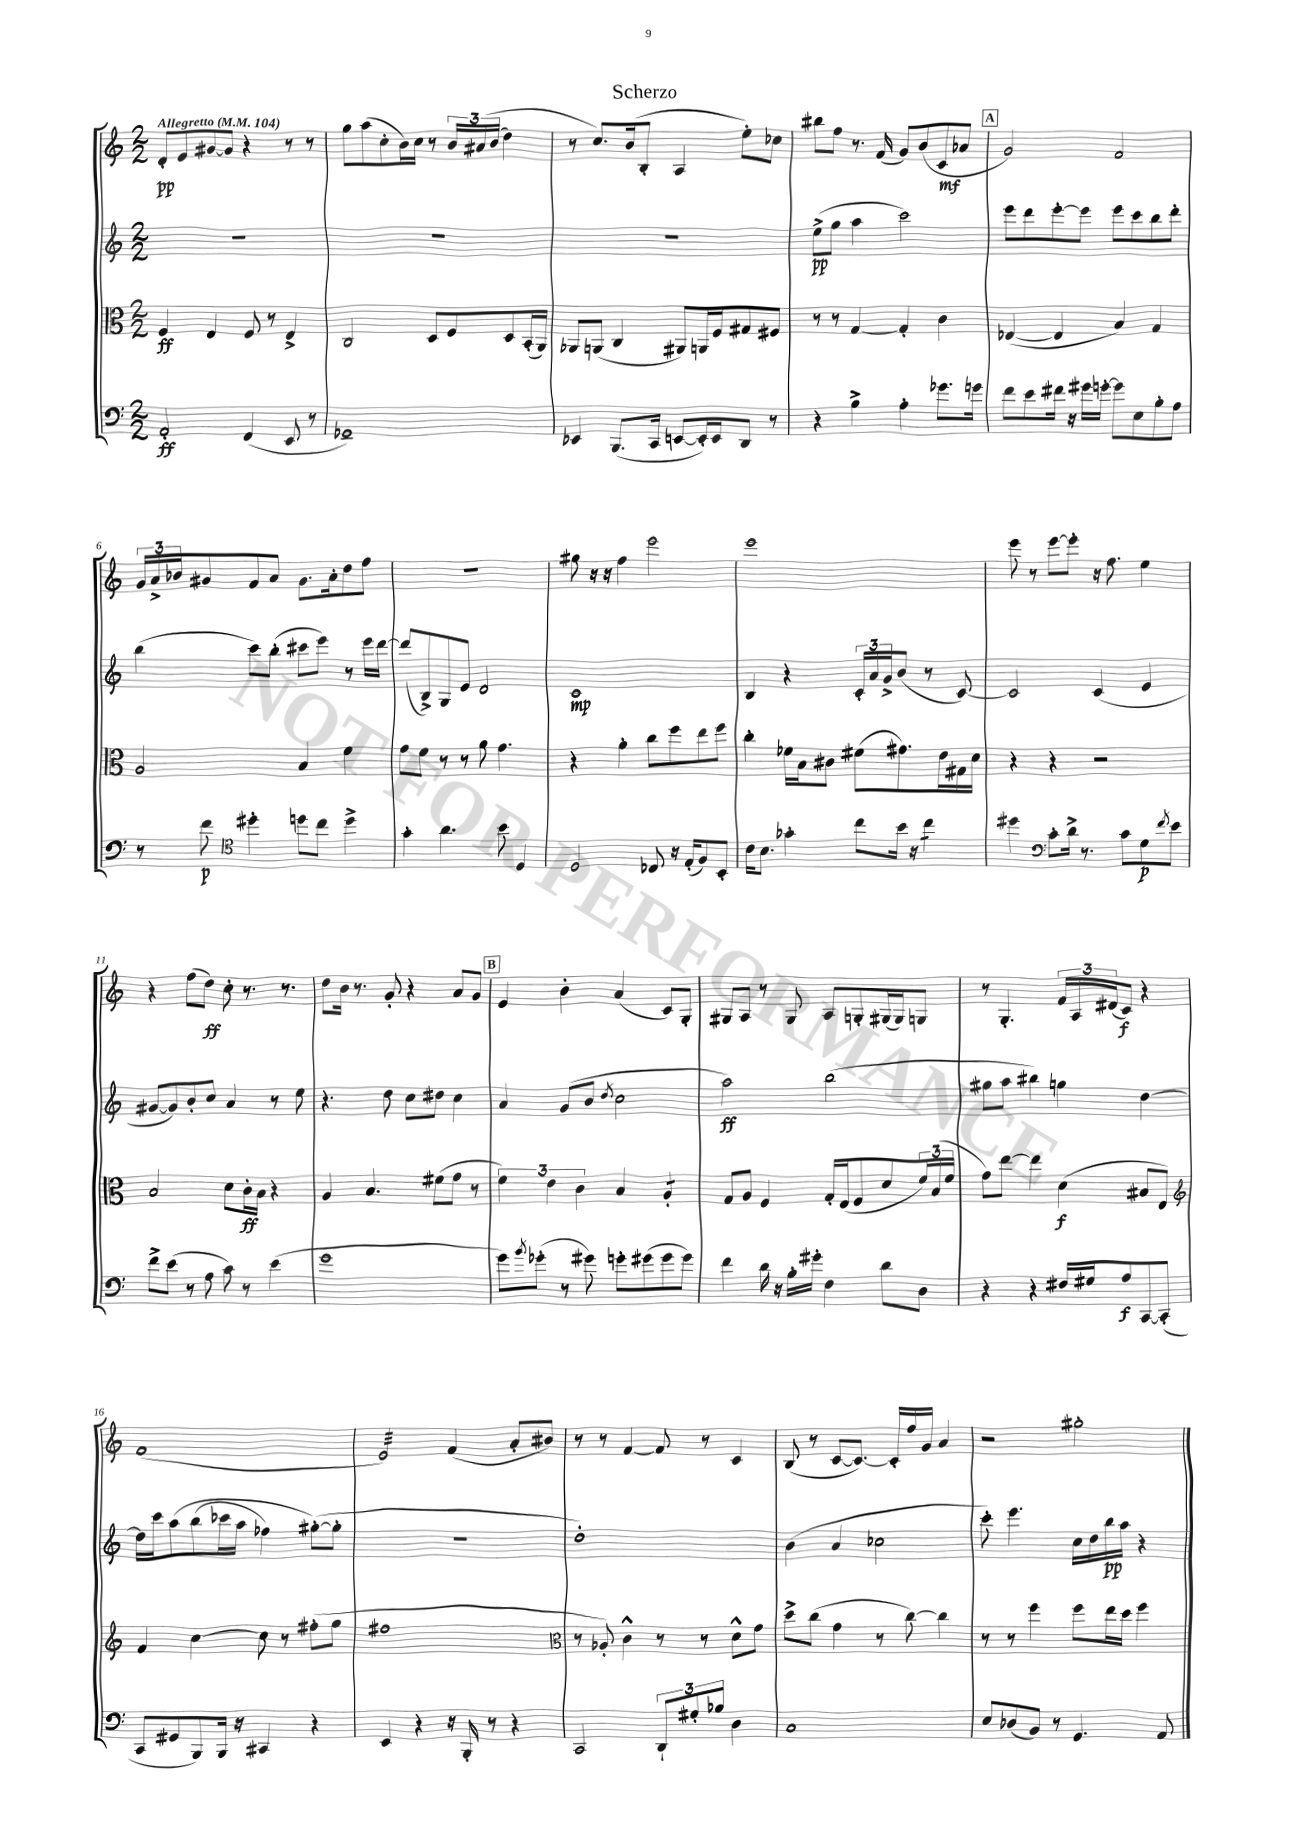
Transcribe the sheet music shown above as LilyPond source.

\header { title = "Scherzo" }
<<
\new StaffGroup <<
\new Staff = "s0" {
    \clef treble \key c \major \numericTimeSignature \time 2/2 \tempo "Allegretto" 4 = 104
    d'8-.\pp e'8 gis'8~ gis'8 r4 r8 r8 |
    g''8 a''8( c''8-. b'16) c''16 r8 \tuplet 3/2 { b'16 ais'16\( b'16( } d''4) |
    r8 c''8.\) b'16( b8-. a4 e''8-.) ces''8 |
    bis''8 f''8 r8. f'16( g'8) b'8( c'8\mf aes'8 |
    \mark \markup { \box "A" } g'2) f'2 |
    \tuplet 3/2 { g'16 a'16-> bes'16 } gis'8 f'8 a'8 gis'8. a'16-. d''8 f''8 |
    R1 |
    gis''8 r16 r16 f''4 e'''2 |
    e'''1 |
    e'''8 r8 e'''8~ e'''8-. r16 f''8. e''4 |
    r4 f''8( d''8\ff) c''8-. r8. r8. |
    d''8 b'16 r8. g'8-. r4 a'8 g'8 |
    \mark \markup { \box "B" } e'4 b'4-. a'4( c'8) g8-. |
    gis8 a8 r8 gis8 a8 g8-. gis16( gis16) g8 |
    r8 g4.-. \tuplet 3/2 { f'16 a16 dis'16( } c'8\f) r4 |
    f'1( |
    e'2:32) f'4( a'8-. bis'8) |
    r8 r8 f'4~ f'8 r8 c'4 |
    b8( r8 c'8~ c'8.~) c'16-. f''16 g'16 a'4 |
    r2 gis''2-. \bar "|." |
}
\new Staff = "s1" {
    \clef treble \key c \major \numericTimeSignature \time 2/2
    R1 |
    R1 |
    R1 |
    e''8->\pp( g''8 a''4 c'''2) |
    \mark \markup { \box "A" } e'''8 d'''8 e'''8~-. e'''8 e'''8 c'''8 b''8 d'''8-. |
    b''4( c'''8) b''8-.( cis'''8 e'''8) r8 e'''16 d'''16~ |
    d'''8( b8->) g8 e'8 d'2 |
    c'1\mp |
    b4 r4 \tuplet 3/2 { c'16-. a'16 g'16-> } b'8( r8 c'8~) |
    c'2 c'4( e'4 |
    gis'8~ gis'8) b'8-. c''8 a'4 r8 e''8 |
    r4. d''8 c''8 dis''8 c''4 |
    \mark \markup { \box "B" } a'4 g'8( b'8 \acciaccatura { d''8 } c''2 |
    a''2\ff) b''2( |
    gis''8 a''8 bis''4) g''4 d''4~ |
    d''16 c'''16 a''8\( b''8( ces'''16 a''16 fes''4) gis''8~-.(\) gis''8-. |
    r1 |
    d''1-.) |
    b'4( a'4 ces''2 |
    c'''8-.) e'''4. c''16 d''16 b''16\pp a''16 r4 \bar "|." |
}
\new Staff = "s2" {
    \clef alto \key c \major \numericTimeSignature \time 2/2
    f4\ff e4 f8 r8 e4-> |
    c2 d8 f8 d8 b,16-.( a,16) |
    aes,8 a,8( c4 ais,8) a,16 f16 gis8 fis8 |
    r8 r8 g4~ g4-. c'4 |
    \mark \markup { \box "A" } ees4~( ees4 b4) g4 |
    a2 b4 f'4 |
    g'8 f'8 r8 r8 a'8 g'4. |
    r4 a'4-. c''8 f''8 e''8 f''8 |
    c''4-. fes'16 b16 cis'8 fis'8( gis'8.) e'16 gis16 d'16 |
    r4 r4 r2 |
    b2 d'8 c'16-.\ff b16 r4 |
    a4 b4. fis'8( g'8 r8 |
    \mark \markup { \box "B" } \tuplet 3/2 { f'4) e'4 c'4 } b4 a4:8-. |
    g8 a8 f4 g16-. e16( f8 d'8 \tuplet 3/2 { f'16) b16( f'16 } |
    g'8) e''8~ e''4 d'4\f( bis8 e8) |
    \clef treble f'4 c''4~ c''8 r8 fis''8-.( g''8 |
    fis''1 |
    \clef alto r8 aes8-.) c'4-^ r8 r8 d'8-^ g'8 |
    d''8-> c''8( g'4 r8 c''8~) c''4 |
    r8 r8 f''4 f''8 e''16 d''16 f''4 \bar "|." |
}
\new Staff = "s3" {
    \clef bass \key c \major \numericTimeSignature \time 2/2
    a,2-.\ff f,4( e,8 r8 |
    ges,1--) |
    ees,4 b,,8.( c,16 e,8~ e,16-.) e,16 d,8 r8 |
    r4 b4-> a4-. ges'8. g'16 |
    \mark \markup { \box "A" } f'8 e'8 fis'16 r16 gis'16 g'16~-. g'8 e8 b8-. a8 |
    r8 f'8\p \clef tenor dis''4-. d''8 c''8 d''4-> |
    g'4-. a'4. b'8 d4 |
    d2 ces8 r16 e16-.( f8) b,8-. |
    c'16 b8. ges'4-. c''8 b'16 r16 c''4:8 |
    dis''4 \clef bass c'8-. d'16-> r8. c'8 g8\p \acciaccatura { f'8 } e'8 |
    f'8-> e'8( r8 a8 c'8) r8 e'4( |
    g'1 |
    \mark \markup { \box "B" } g'8) \acciaccatura { b'8 } ges'8-.( r8 gis'8) g'8-. gis'8( gis'8 gis'8) |
    f'4 d'16 r16 b16-. gis'16-. f4 d'8 d8 |
    r4 r4 fis16 gis16 a8\f c,8~ c,8-.( |
    c,8 gis,8 b,,8) b,,16 r16 cis,4 r4 |
    e,4 r4 r16 b,,16-. r8 r4 |
    c,2 \tuplet 3/2 { d,8-! gis8-. bes8 } d4 |
    c1 |
    e8 des8( b,8) r8 g,4. a,8 \bar "|." |
}
>>
>>
